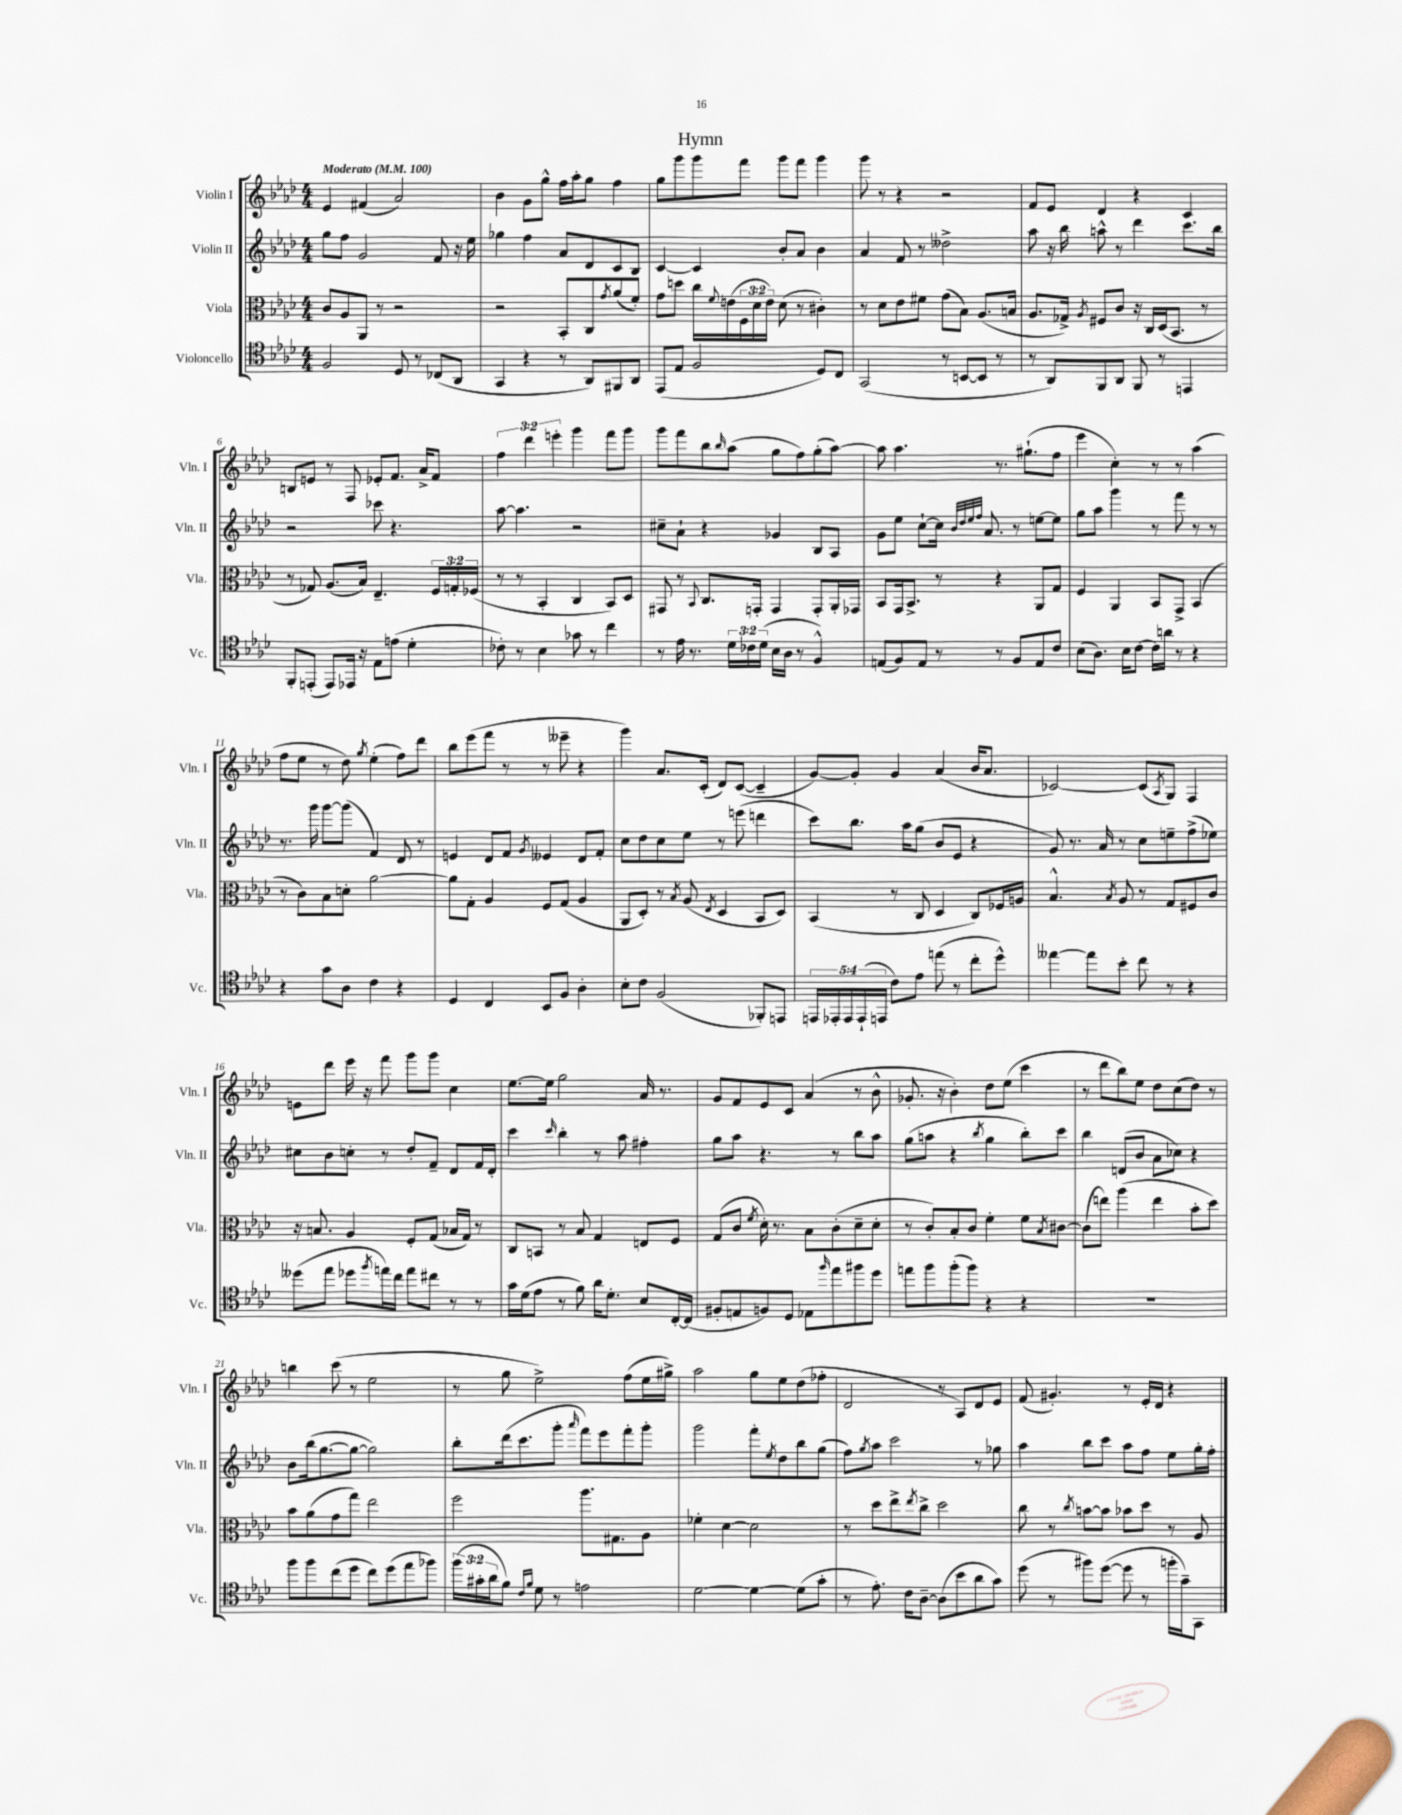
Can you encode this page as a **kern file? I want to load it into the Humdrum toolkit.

**kern	**kern	**kern	**kern
*part4	*part3	*part2	*part1
*staff4	*staff3	*staff2	*staff1
*I"Violoncello	*I"Viola	*I"Violin II	*I"Violin I
*I'Vc.	*I'Vla.	*I'Vln. II	*I'Vln. I
*clefC4	*clefC3	*clefG2	*clefG2
*k[b-e-a-d-]	*k[b-e-a-d-]	*k[b-e-a-d-]	*k[b-e-a-d-]
*M4/4	*M4/4	*M4/4	*M4/4
*MM100	*MM100	*MM100	*MM100
=1	=1	=1	=1
!	!	!	!LO:TX:a:B:t=Moderato
2F/	8c/L	8gg\L	4e-/
.	8A-/	8ff\J	.
.	8AA-/J	2g/	(4f#X/
.	8r	.	.
8D-/	2r	.	2a-/)
8r	.	.	.
(8C-X/L	.	8f/	.
8AA-/J	.	16r	.
.	.	16ee-\	.
=2	=2	=2	=2
4GG/	2r	4gg-X\	4b-\
4r	.	4ff\	8g\L
.	.	.	8gg^^\J
8r	8BB-'/L	8a-/L	16ff\LL
.	.	.	16aa-'\J
8AA-/L)	8C/	8d-/	8gg\J
.	8qg/	.	.
8FF#X/	(8a-/	8c/	4ff\
8AA-/J	8f'/J)	8B-/J	.
=3	=3	=3	=3
(8EE-/L	8g\L	[4c/	8gg\L
8E-/J	8ddn\J	.	8ggg\
2F/	16cc\LL	4c/]	8ggg\
.	8qqf/	.	.
.	(16en\	.	.
.	24F\	.	8fff\J
.	24d-\	.	.
.	24e\JJ)	.	.
.	(8d-\	8b-'/L	8ggg\L
.	8r	8a-/J	8fff\J
8D-/L)	4c#X'\)	4b-\	4ggg\
8C/J	.	.	.
=4	=4	=4	=4
(2GG/	8r	4a-/	8ggg\
.	8d-\L	.	8r
.	8e-\	8f/	4r
.	8f#X\J	8r	.
8r	(8g\L	2dd--X^\	2r
[8BBn/L	8B-\J)	.	.
8BB/J]	(8.A-/L	.	.
8r	.	.	.
.	16Bn/Jk	.	.
=5	=5	=5	=5
8r	8.A-/L	8aa-\	8f/L
8AA-/L)	.	16r	8e-/J
.	16G-X^/Jk)	16bb-\	.
.	8qA-/	.	.
8FF/	8F#X/L	8aan^^\	4d-/
8AA-/J	8c/J	8r	.
8FF/	16r	4ddd-\	4r
.	16C/LL	.	.
8r	(16D-/J	.	.
.	8.BB-/J	.	.
4EEn/	.	8.ccc\L	4c/
.	8r	.	.
.	.	16bb-\Jk	.
!!LO:LB:g=z
=6	=6	=6	=6
8FF'/L	8r	2r	8Bn/L
(8EEn'/J	8G-X/)	.	8en/J
8EE/L)	(8.A-/L	.	8r
16EE-X/Jk	.	.	8F/
16r	16B-/Jk)	.	.
8E-\L	4.E-~/	8ccc-X\	8e-X'/L
(8en\J	.	4.r	8.f/J
4d-'\	.	.	.
.	.	.	16a-^/KL
.	24F/LL	.	8f/J
.	24Gn'/	.	.
.	(24F-X/JJ	.	.
=7	=7	=7	=7
8c-X'\)	8r	[8aa-\	6ff\
8r	8r	4.aa-\]	.
.	.	.	6ddd-\
4B-\	4BB-'/	.	.
.	.	.	6eeen'\
8g-X\	4C/	2r	4ggg\
8r	.	.	.
4cc\	8BB-/L)	.	8fff\L
.	8D-/J	.	8ggg\J
=8	=8	=8	=8
8r	8GG#X/	8cc#X~\L	8ggg\L
16e-\	8r	8a-`\J	8fff\
8.r	.	.	.
.	8qqBB-/	.	.
.	8.C/L	4r	8bb-\
.	.	.	16qqbb-/
24d-\LL	.	.	(8aa-\J
24c-X\	.	.	.
.	16GGn'/Jk	.	.
(24d-\JJ	.	.	.
16B-\LL	4GG/	4g-X/	8gg\L
16A-\JJ	.	.	.
8r	.	.	8ff\)
4F^^/)	8GG'/L	8B-/L	(8gg'\
.	16AA-'/L	8A-/J	[8aa-\J)
.	16GG-X/JJ	.	.
=9	=9	=9	=9
(8En/L	8BB-/L	8g\L	8aa-\]
8F/)	16GG/k	8ee-\J	4.aa-\
.	8.BB-^/J	.	.
8E/J	.	[8cc`\L	.
8r	8r	16cc\Jk]	.
.	.	32qqb-/LLL	.
.	.	32qqdd-/	.
.	.	32qqee-/	.
.	.	32qqff/JJJ	.
.	.	8.a-/	.
8r	4r	.	8.r
8F/L	.	8r	.
.	.	.	(8.gg#X`\L
8E/	8AA-/L	[8een\L	.
8c/J	8G/J	8ee\J]	8ff\J
=10	=10	=10	=10
(8B-\L	4F/	8gg\L	4eee-\
8.A-\J)	.	8aa-\J	.
.	4AA-/	4ggg\	4cc'\)
16B-\KL	.	.	.
[8c\J	.	.	.
16c\LL]	8BB-/L	8r	8r
16an\JJ	.	.	.
8r	8GG^/J	8fff\	8r
4r	(4BB-/	8r	(4aa-\
.	.	8r	.
!!LO:LB:g=z
=11	=11	=11	=11
4r	8r	8.r	8ff\L
.	8c\L)	.	8ee-\J
.	.	16ggg\	.
8g\L	8B-\	[8ggg\L	8r
8A-\J	8dn'\J	(8ggg\J]	8dd-\)
.	.	.	8qgg/
4c\	[2a-\	4f/)	(4ee-'\
4r	.	8d-/	8ff\L)
.	.	8r	8ddd-\J
=12	=12	=12	=12
4D-/	8a-\L]	4en/	8bb-\L
.	8G'\J	.	(8eee-\
4C/	4A-/	8d-/L	8fff\J
.	.	8f/J	8r
.	.	8qg/	.
8BB-/L	8F/L	4e--X/	8r
8F/J	(8G/J	.	8eee--X~\
4A-'\	4A-/	8d-/L	4r
.	.	8f'/J	.
=13	=13	=13	=13
8B-'\L	8AA-/L	8cc\L	4ggg\)
8c\J	8D-'/J)	8dd-\	.
(2F/	8r	8cc\	8.a-/L
.	8qB-/	.	.
.	(8A-/	8ee-\J	.
.	.	.	(16c'/Jk
.	8qE-/	.	.
.	4D-/	8r	8d-/L)
.	.	(8eeen\	([8c/J
8FF-X'/L)	8BB-/L	4dddn\	4c~/]
8EEn/J	8D-/J)	.	.
=14	=14	=14	=14
20EEn/LL	(4BB-/	8ccc\L)	[8g/L)
20EE-X'/	.	.	.
20EE-/	.	.	.
.	.	8.bb-\J	8g'/J]
(20EE-`/	.	.	.
20EEn/JJ	.	.	.
8c\L)	8r	.	4g/
.	.	16aa-\KL	.
8e-\J	8C/	(8gg\J	.
(8een\	4D-/	8b-/L	(4a-/
8r	.	8e-/J	.
8cc'\L	8C/L)	4r	16b-/KL
.	.	.	8.a-/J
8dd-^^\J)	16F-X/L	.	.
.	16An/JJ	.	.
=15	=15	=15	=15
[4ee--X\	4.B-^^/	8g/)	[2c-X/)
.	.	8.r	.
8ee--\L]	.	.	.
.	.	16a-/	.
.	8qB-/	.	.
8b-'\J	8A-/	8r	.
8cc\	8r	8cc\L	(8c-/L]
.	.	.	8qA-/
8r	8G/L	8een~\	8G/J)
4r	8F#X/	(8ff^\	4F/
.	8c/J	8ee-X\J)	.
!!LO:LB:g=z
=16	=16	=16	=16
(8dd--X\L	16r	8cc#X\L	8en\L
.	8.Bn/	.	.
8ee-\J	.	8b-\	8ddd-\J
8dd-X\L	4A-/	8ccn'\J	16eee-\
.	.	.	16r
8qff/	.	.	.
16een\L)	.	8r	8fff\
16cc\JJ	.	.	.
8ee\L	8F'/L	8dd-'/L	8ggg\L
8cc#X\J	(8G/J	8f~/J	8ggg\J
8r	16B-X/LL	8d-/L	4cc\
.	16G/JJ)	.	.
8r	8r	16f/L	.
.	.	16d-'/JJ	.
=17	=17	=17	=17
16g\LL	8C/L	4ccc\	[8.ee-\L
(16d-\J	.	.	.
8e-\J	8BBn/J	.	.
.	.	.	16ee-\Jk]
.	.	16qqccc/	.
8r	8r	4bb-'\	2gg\
8f\)	8B-/	.	.
16a-\KL	4G/	8r	.
8.d-'\J	.	.	.
.	.	8aa-\	.
8B-/L	8En/L	4ff#X'\	16a-/
.	.	.	8.r
[16C'/L	8F/J	.	.
(16C/JJ]	.	.	.
=18	=18	=18	=18
8F#X'/L	(8G/L	8gg\L	8g/L
8En/	8c/J	8aa-\J	8f/
.	8qf/	.	.
8Fn/)	16d-'\)	4.r	8e-/
.	8.r	.	.
8D-/J	.	.	8c/J
8E-X\L	8B-\L	.	(4a-/
16qqff/	.	.	.
8ee-\	(8c'\	8r	.
8ff#X\	8d-~\	8bb-\L	8r
8dd-\J	8d-'\J	8aa-\J	8b-^^\
=19	=19	=19	=19
8een\L	8r	(8gg\L	8.g-X'/
8ff\	8c'/L)	8aan\J	.
.	.	.	16r
(8ff'\	8B-'/	4r	4b-'\)
8ff\J)	8c/J	.	.
.	.	8qbb-/	.
4r	4f'\	4gg\	8dd-\L
.	.	.	(8ee-\J
4r	8f\L	8bb-'\L)	4ccc\
.	8qB-/	.	.
.	[8c#X\J	8ccc\J	.
=20	=20	=20	=20
1r	(8c#\L]	4bb-\	8r
.	8een\J)	.	8ddd-\L
.	(4aa-\	(8dn/L	8bb-\)
.	.	8b-/J	8ee-\J
.	4ee\	8a-\L	8dd-\L
.	.	8cc-X\J)	(8cc\
.	8b-'\L	4r	8dd-\J)
.	8dd-\J)	.	8r
!!LO:LB:g=z
=21	=21	=21	=21
8ff\L	8b-\L	8b-\L	4bbn\
8ff\	(8a-\	(16bb-\k	.
.	.	[8.gg\	.
(8cc\	8g\	.	(8ccc\
8dd-\J	8gg\J)	8gg\J_	8r
8cc\L)	2ee-\	2gg\])	2ee-\
(8dd-\	.	.	.
8ee-\	.	.	.
8ff-X\J)	.	.	.
=22	=22	=22	=22
(24ff\LL	2ff\	8bb-'\L	8r
24g#X'\	.	.	.
24a-\J	.	.	.
8f\J)	.	(16ddd-\k	8gg\
.	.	8.ccc\	.
16qqc/LL	.	.	.
16qqf/JJ	.	.	.
8d-\	.	.	2ee-^\)
8r	.	8ggg'\J	.
.	.	16qqaaa-/	.
2en\	8.aa-\L	8fff\L)	.
.	.	8eee-\	.
.	8.G#X\	.	.
.	.	8fff'\	(8ff\L
.	8A-\J	8ggg'\J	16ee-\L
.	.	.	16gg#X^\JJ)
=23	=23	=23	=23
[2d-\	4f-X'\	2ggg\	2aa-\
.	[4d-\	.	.
4d-\_	2d-\]	8fff'\L	8gg\L
.	.	8qee-/	.
.	.	8dd-\	8ee-\
(8d-\L]	.	8bb-\	(8dd-\
8g'\J	.	(8gg\J	8ff-X'\J
=24	=24	=24	=24
8r	8r	8ff\L)	2d-/
.	.	8qgg/	.
8.e-'\)	8dd-\L	8aa-\J	.
.	8ee-^\	2ccc\	.
16c\KL	.	.	.
.	8qee-/	.	.
[8A-~\J	8cc^\J	.	.
(8A-\L]	2dd-\	.	8r
8b-\	.	.	8A-/L)
8a-\	.	8r	8d-/
8g\J)	.	8gg-X\	8e-/J
=25	=25	=25	=25
(8dd-\	8cc\	4aa-\	(8f/
8r	8r	.	4.g#X'/)
.	8qcc/	.	.
8ff#X\L)	[8bn\L	8bb-\L	.
([8dd-\J	8b\J]	8ccc\J	.
8dd-\]	8b-X\L	8aa-\L	8r
8r	8dd-\J	8ff\J	16e-'/LL
.	.	.	16d-/JJ
16ffn'\LL	8r	8ee-\L	4r
16g~\J)	.	.	.
8GG\J	8A-/	16gg'\L	.
.	.	16ff'\JJ	.
==	==	==	==
*-	*-	*-	*-
